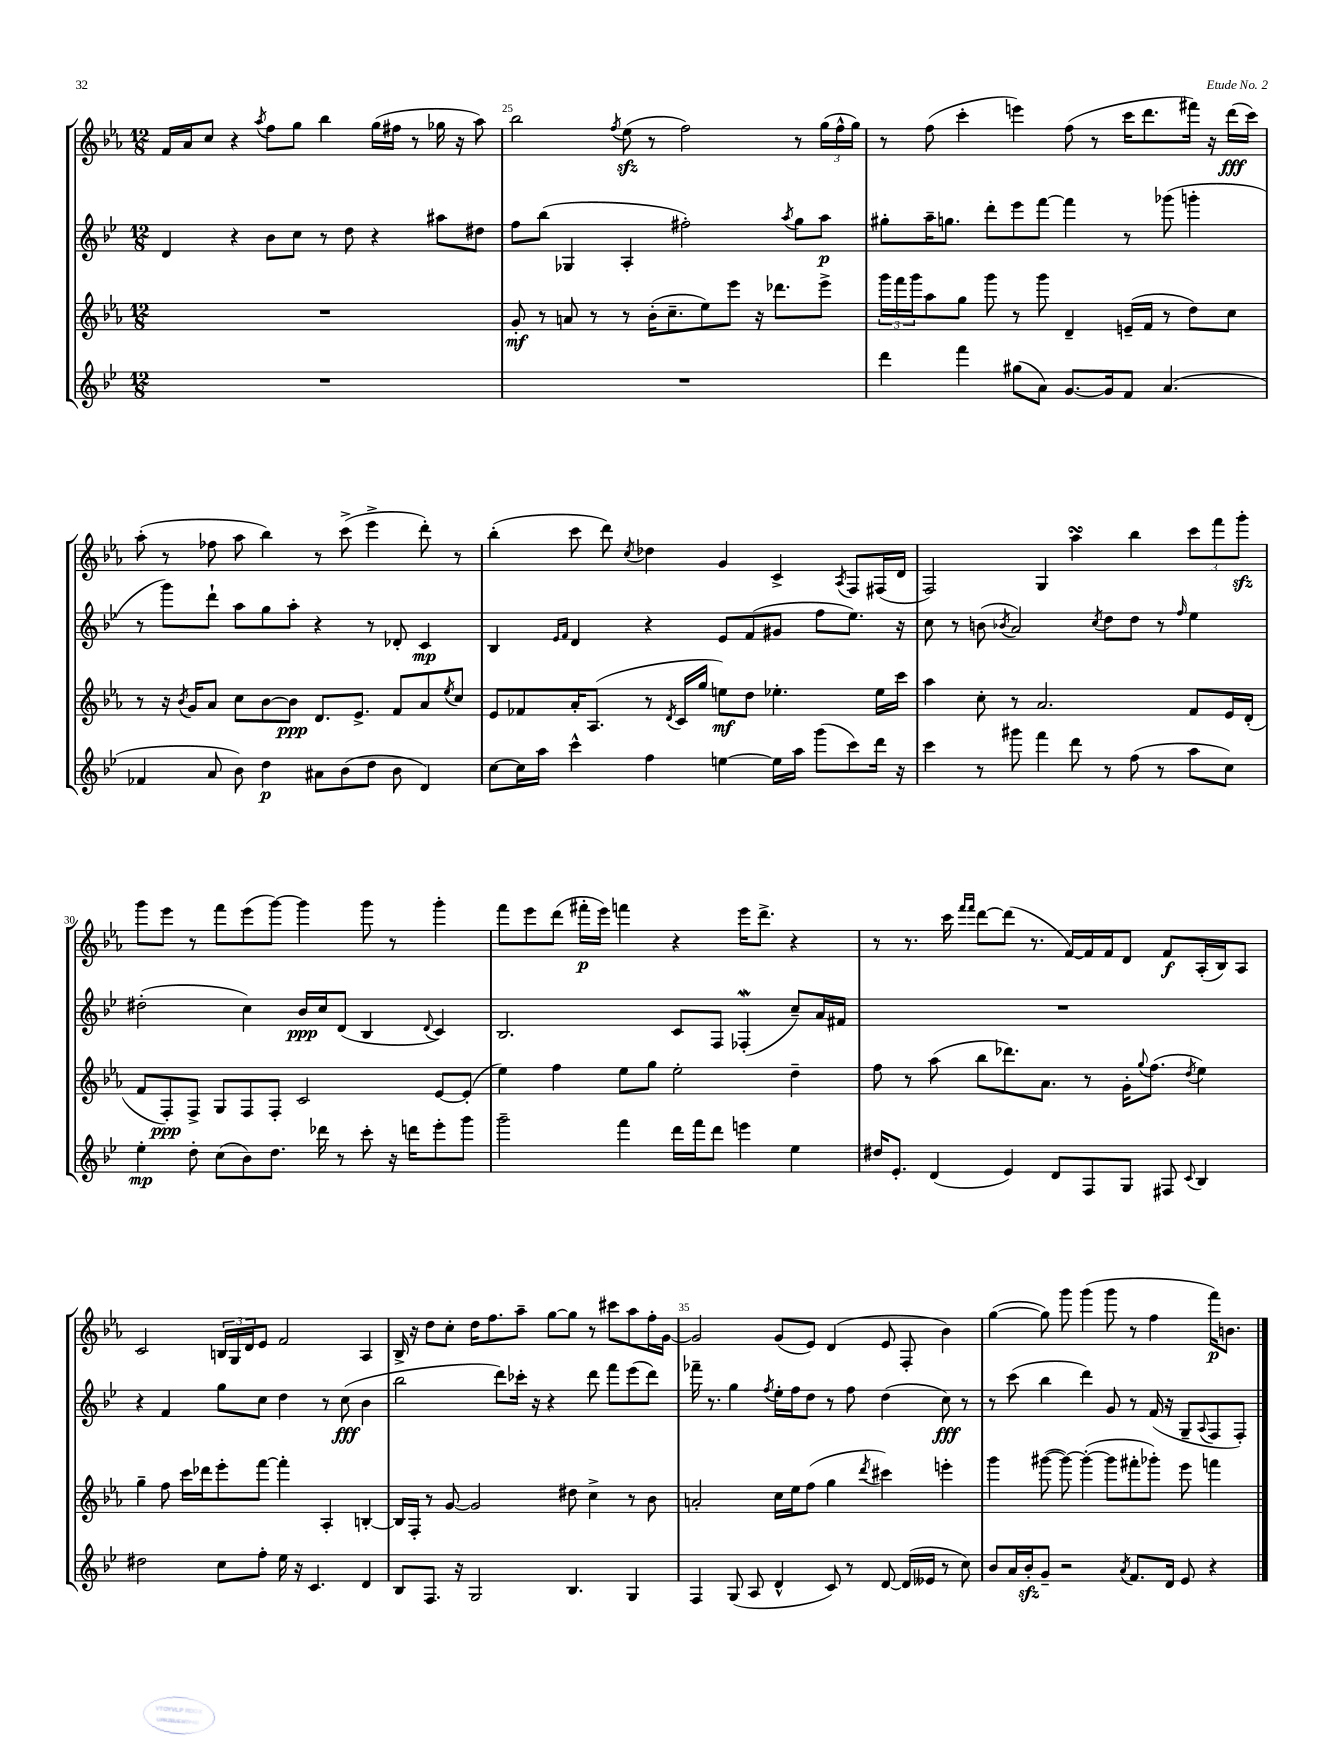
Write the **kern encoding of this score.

**kern	**dynam	**kern	**dynam	**kern	**dynam	**kern	**dynam
*part4	*part4	*part3	*part3	*part2	*part2	*part1	*part1
*staff4	*staff4	*staff3	*staff3	*staff2	*staff2	*staff1	*staff1
*clefG2	*	*clefG2	*	*clefG2	*	*clefG2	*
*k[b-e-]	*	*k[b-e-a-]	*	*k[b-e-]	*	*k[b-e-a-]	*
*M12/8	*	*M12/8	*	*M12/8	*	*M12/8	*
=24	=24	=24	=24	=24	=24	=24	=24
1.r	.	1.r	.	4d/	.	16f/LL	.
.	.	.	.	.	.	16a-/J	.
.	.	.	.	.	.	8cc/J	.
.	.	.	.	4r	.	4r	.
.	.	.	.	.	.	8qaa-/	.
.	.	.	.	8b-\L	.	8ff\L	.
.	.	.	.	8cc\J	.	8gg\J	.
.	.	.	.	8r	.	4bb-\	.
.	.	.	.	8dd\	.	.	.
.	.	.	.	4r	.	(16gg\LL	.
.	.	.	.	.	.	16ff#X\JJ	.
.	.	.	.	.	.	8r	.
.	.	.	.	8aa#X\L	.	16gg-X\	.
.	.	.	.	.	.	16r	.
.	.	.	.	8dd#X\J	.	8aa-\)	.
=25	=25	=25	=25	=25	=25	=25	=25
1.r	.	8g'/	mf	8ff\L	.	2bb-\	.
.	.	8r	.	(8bb-\J	.	.	.
.	.	8an/	.	4G-X/	.	.	.
.	.	8r	.	.	.	.	.
.	.	.	.	.	.	8qff/	.
.	.	8r	.	4A'/	.	(8ee-zz\	.
.	.	(16b-'\KL	.	.	.	8r	.
.	.	8.cc~\	.	.	.	.	.
.	.	.	.	2ff#X'\)	.	2ff\)	.
.	.	8ee-\)	.	.	.	.	.
.	.	8eee-\J	.	.	.	.	.
.	.	16r	.	.	.	.	.
.	.	8.ddd-X\L	.	.	.	.	.
.	.	.	.	8qaa/	.	.	.
.	.	.	.	8gg\L	.	8r	.
.	.	8eee-^\J	.	8aa\J	p	(24gg\LL	.
.	.	.	.	.	.	24ff^^\	.
.	.	.	.	.	.	24gg\JJ)	.
=26	=26	=26	=26	=26	=26	=26	=26
4ddd\	.	24ggg\LL	.	8gg#X'\L	.	8r	.
.	.	24fff\	.	.	.	.	.
.	.	24ggg\J	.	.	.	.	.
.	.	8aa-\	.	16aa~\K	.	(8ff\	.
.	.	.	.	8.ggn\J	.	.	.
4fff\	.	8gg\J	.	.	.	4ccc'\	.
.	.	8ggg\	.	8ddd'\L	.	.	.
(8gg#X\L	.	8r	.	8eee-\	.	4eeen\)	.
8a\J)	.	8ggg\	.	[8fff\J	.	.	.
[8.g/L	.	4d~/	.	4fff\]	.	(8ff\	.
.	.	.	.	.	.	8r	.
16g/k]	.	.	.	.	.	.	.
8f/J	.	(16en~/LL	.	8r	.	16ccc\KL	.
.	.	16f/JJ	.	.	.	8.ddd\	.
(4.a/	.	8r	.	(8ggg-X\	.	.	.
.	.	8dd\L)	.	4gggn'\	.	16fff#X\Jk)	.
.	.	.	.	.	.	16r	.
.	.	8cc\J	.	.	.	(16ddd\LL	fff
.	.	.	.	.	.	16ccc\JJ)	.
!!LO:LB:g=z
=27	=27	=27	=27	=27	=27	=27	=27
4f-X/	.	8r	.	8r	.	(8aa-'\	.
.	.	16r	.	8ggg\L)	.	8r	.
.	.	8qb-/	.	.	.	.	.
.	.	16g/KL	.	.	.	.	.
8a/	.	8a-/J	.	8ddd`\J	.	8ff-X\	.
8b-\)	.	8cc\L	.	8aa\L	.	8aa-\	.
4dd\	p	[8b-\	.	8gg\	.	4bb-\)	.
.	.	8b-\J]	ppp	8aa'\J	.	.	.
8a#X\L	.	8.d/L	.	4r	.	8r	.
(8b-\	.	.	.	.	.	(8ccc^\	.
.	.	8.e-^/J	.	.	.	.	.
8dd\J	.	.	.	8r	.	4eee-^\	.
8b-\	.	8f/L	.	8d-X'/	.	.	.
4d/)	.	8a-/	.	4c/	mp	8ddd'\)	.
.	.	8qee-/	.	.	.	.	.
.	.	8cc/J	.	.	.	8r	.
=28	=28	=28	=28	=28	=28	=28	=28
[8cc\L	.	8e-/L	.	4B-/	.	(4bb-'\	.
16cc\L]	.	8f-X/	.	.	.	.	.
16aa\JJ	.	.	.	.	.	.	.
.	.	.	.	16qqe-/LL	.	.	.
.	.	.	.	16qqf/JJ	.	.	.
4ccc^^\	.	16a-'/K	.	4d/	.	8ccc\	.
.	.	(8.A-/J	.	.	.	.	.
.	.	.	.	.	.	8ddd\)	.
.	.	.	.	.	.	8qcc/	.
4ff\	.	8r	.	4r	.	4dd-X\	.
.	.	8qd/	.	.	.	.	.
.	.	16c/LL	.	.	.	.	.
.	.	16gg/JJ	.	.	.	.	.
[4een\	.	8een\L)	mf	8e-/L	.	4g/	.
.	.	8dd\J	.	(8f/	.	.	.
16ee\LL]	.	4.ee-X'\	.	8g#X/J	.	4c^/	.
16aa\JJ	.	.	.	.	.	.	.
(8ggg\L	.	.	.	8ff\L	.	.	.
.	.	.	.	.	.	8qA-/	.
8ccc\)	.	.	.	8.ee-\J)	.	8F/L	.
16ddd\Jk	.	16ee-\LL	.	.	.	(16F#X/L	.
16r	.	16ccc\JJ	.	16r	.	16d/JJ	.
=29	=29	=29	=29	=29	=29	=29	=29
4ccc\	.	4aa-\	.	8cc\	.	2F/)	.
.	.	.	.	8r	.	.	.
8r	.	8cc'\	.	(8bn\	.	.	.
.	.	.	.	8qb-X/	.	.	.
8ggg#X\	.	8r	.	2a/)	.	.	.
4fff\	.	2.a-/	.	.	.	4G/	.
8ddd\	.	.	.	.	.	4aa-sSSs\	.
.	.	.	.	8qcc/	.	.	.
8r	.	.	.	8dd\L	.	.	.
(8ff\	.	.	.	8dd\J	.	4bb-\	.
8r	.	.	.	8r	.	.	.
.	.	.	.	16qqff/	.	.	.
8aa\L	.	8f/L	.	4ee-\	.	12ccc\L	.
.	.	.	.	.	.	12fff\	.
8cc\J)	.	16e-/L	.	.	.	.	.
.	.	.	.	.	.	12gggzz'\J	.
.	.	(16d'/JJ	.	.	.	.	.
!!LO:LB:g=z
=30	=30	=30	=30	=30	=30	=30	=30
4ee-'\	mp	8f/L	.	(2dd#X'\	.	8ggg\L	.
.	.	8F'/)	ppp	.	.	8eee-\J	.
8dd'\	.	8F^/J	.	.	.	8r	.
(8cc\L	.	8G/L	.	.	.	8fff\L	.
8b-\)	.	8F/	.	4cc\)	.	(8eee-\	.
8.dd\J	.	8F'/J	.	.	.	[8ggg\J)	.
.	.	2c/	.	16b-/LL	ppp	4ggg\]	.
16ddd-X\	.	.	.	16cc/J	.	.	.
8r	.	.	.	(8d/J	.	.	.
8ccc'\	.	.	.	4B-/	.	8ggg\	.
16r	.	.	.	.	.	8r	.
16dddn\KL	.	.	.	.	.	.	.
.	.	.	.	8qqd/	.	.	.
8eee-'\	.	[8e-/L	.	4c/)	.	4ggg'\	.
8ggg\J	.	(8e-'/J]	.	.	.	.	.
=31	=31	=31	=31	=31	=31	=31	=31
2ggg~\	.	4ee-\)	.	2.B-/	.	8fff\L	.
.	.	.	.	.	.	8eee-\	.
.	.	4ff\	.	.	.	(8ddd\J	.
.	.	.	.	.	.	16fff#X'\LL	p
.	.	.	.	.	.	16eee-\JJ)	.
4fff\	.	8ee-\L	.	.	.	4fffn\	.
.	.	8gg\J	.	.	.	.	.
16ddd\LL	.	2ee-'\	.	8c/L	.	4r	.
16fff\J	.	.	.	.	.	.	.
8ddd\J	.	.	.	8F/J	.	.	.
4eeen\	.	.	.	(4F-Xw'/	.	16eee-\KL	.
.	.	.	.	.	.	8.ddd^\J	.
4ee-\	.	4dd~\	.	8cc~/L)	.	4r	.
.	.	.	.	16a/L	.	.	.
.	.	.	.	16f#X/JJ	.	.	.
=32	=32	=32	=32	=32	=32	=32	=32
16dd#X/KL	.	8ff\	.	1.r	.	8r	.
8.e-'/J	.	.	.	.	.	.	.
.	.	8r	.	.	.	8.r	.
(4d/	.	(8aa-\	.	.	.	.	.
.	.	.	.	.	.	16ccc\	.
.	.	.	.	.	.	16qqfff/LL	.
.	.	.	.	.	.	16qqfff/JJ	.
.	.	8bb-\L	.	.	.	[8ddd\L	.
4e-/)	.	8.ddd-X\)	.	.	.	(8ddd\J]	.
.	.	.	.	.	.	8.r	.
.	.	8.a-\J	.	.	.	.	.
8d/L	.	.	.	.	.	.	.
.	.	.	.	.	.	[16f/LL)	.
8F/	.	8r	.	.	.	16f/]	.
.	.	.	.	.	.	16f/J	.
8G/J	.	16g'\KL	.	.	.	8d/J	.
.	.	8qqgg/	.	.	.	.	.
.	.	(8.ff\J	.	.	.	.	.
8F#X/	.	.	.	.	.	8f/L	f
8qqc/	.	8qdd/	.	.	.	.	.
4B-/	.	4ee-\)	.	.	.	(16A-'/L	.
.	.	.	.	.	.	16B-/J)	.
.	.	.	.	.	.	8A-/J	.
!!LO:LB:g=z
=33	=33	=33	=33	=33	=33	=33	=33
2dd#X\	.	4gg~\	.	4r	.	2c/	.
.	.	8ff\	.	4f/	.	.	.
.	.	16ccc\LL	.	.	.	.	.
.	.	16ddd-X\J	.	.	.	.	.
8cc\L	.	8eee-'\	.	8gg\L	.	24Bn/LL	.
.	.	.	.	.	.	24G/	.
.	.	.	.	.	.	24d/J	.
8ff'\J	.	[8fff\J	.	8cc\J	.	8e-/J	.
16ee-\	.	4fff'\]	.	4dd\	.	2f/	.
16r	.	.	.	.	.	.	.
4.c/	.	.	.	.	.	.	.
.	.	4A-'/	.	8r	.	.	.
.	.	.	.	(8cc\	fff	.	.
4d/	.	[4Bn'/	.	4b-\	.	4A-/	.
=34	=34	=34	=34	=34	=34	=34	=34
8B-/L	.	16B/LL]	.	2bb-\	.	16B-^/	.
.	.	16F'/JJ	.	.	.	16r	.
8.F/J	.	8r	.	.	.	8dd\L	.
.	.	[8g/	.	.	.	8cc'\J	.
16r	.	.	.	.	.	.	.
2G/	.	2g/]	.	.	.	16dd\KL	.
.	.	.	.	.	.	8.ff\	.
.	.	.	.	8ddd\L)	.	.	.
.	.	.	.	16ccc-X'\Jk	.	8aa-~\J	.
.	.	.	.	16r	.	.	.
.	.	.	.	4r	.	[8gg\L	.
4.B-/	.	8dd#X\	.	.	.	8gg\J]	.
.	.	4cc^\	.	8ddd\	.	8r	.
.	.	.	.	8fff\L	.	8ccc#X\L	.
4G/	.	8r	.	(8eee-\	.	8aa-\	.
.	.	8b-\	.	8ddd\J)	.	16ff'\L	.
.	.	.	.	.	.	[16g\JJ	.
=35	=35	=35	=35	=35	=35	=35	=35
4F/	.	2an'/	.	16fff-X~\	.	2g/]	.
.	.	.	.	8.r	.	.	.
(8G/	.	.	.	4gg\	.	.	.
8A/	.	.	.	.	.	.	.
.	.	.	.	8qff/	.	.	.
4d^^/	.	16cc\LL	.	16ee-'\LL	.	(8g/L	.
.	.	16ee-\J	.	16ff\J	.	.	.
.	.	(8ff\J	.	8dd\J	.	8e-/J)	.
8c/)	.	4gg\	.	8r	.	(4d/	.
8r	.	.	.	8ff\	.	.	.
.	.	8qddd/	.	.	.	.	.
[8d/	.	4ccc#X\)	.	(4dd\	.	8e-/	.
(16d/LL]	.	.	.	.	.	8F'/	.
16e--X/JJ	.	.	.	.	.	.	.
8r	.	4eeen'\	.	8cc\)	fff	4b-\)	.
8cc\)	.	.	.	8r	.	.	.
=36	=36	=36	=36	=36	=36	=36	=36
8b-/L	.	4ggg\	.	8r	.	([4gg\	.
16a/L	.	.	.	(8ccc\	.	.	.
16b-zz'/J	.	.	.	.	.	.	.
8g~/J	.	([8ggg#X\	.	4bb-\	.	8gg\])	.
2r	.	8ggg#\_)	.	.	.	8ggg\	.
.	.	(4ggg#'\_	.	4ddd\)	.	(4ggg\	.
.	.	8ggg#\L]	.	8g/	.	8ggg\	.
8qa/	.	.	.	.	.	.	.
8.f/L	.	8fff#X'\	.	8r	.	8r	.
.	.	8ggg-X'\J)	.	(16f/	.	4ff\	.
16d/Jk	.	.	.	16r	.	.	.
8e-/	.	8eee-\	.	8G~/L	.	.	.
.	.	.	.	8qqA/	.	.	.
4r	.	4fffn\	.	8F/	.	16fff\KL)	p
.	.	.	.	.	.	8.bn\J	.
.	.	.	.	8F'/J)	.	.	.
==	==	==	==	==	==	==	==
*-	*-	*-	*-	*-	*-	*-	*-
